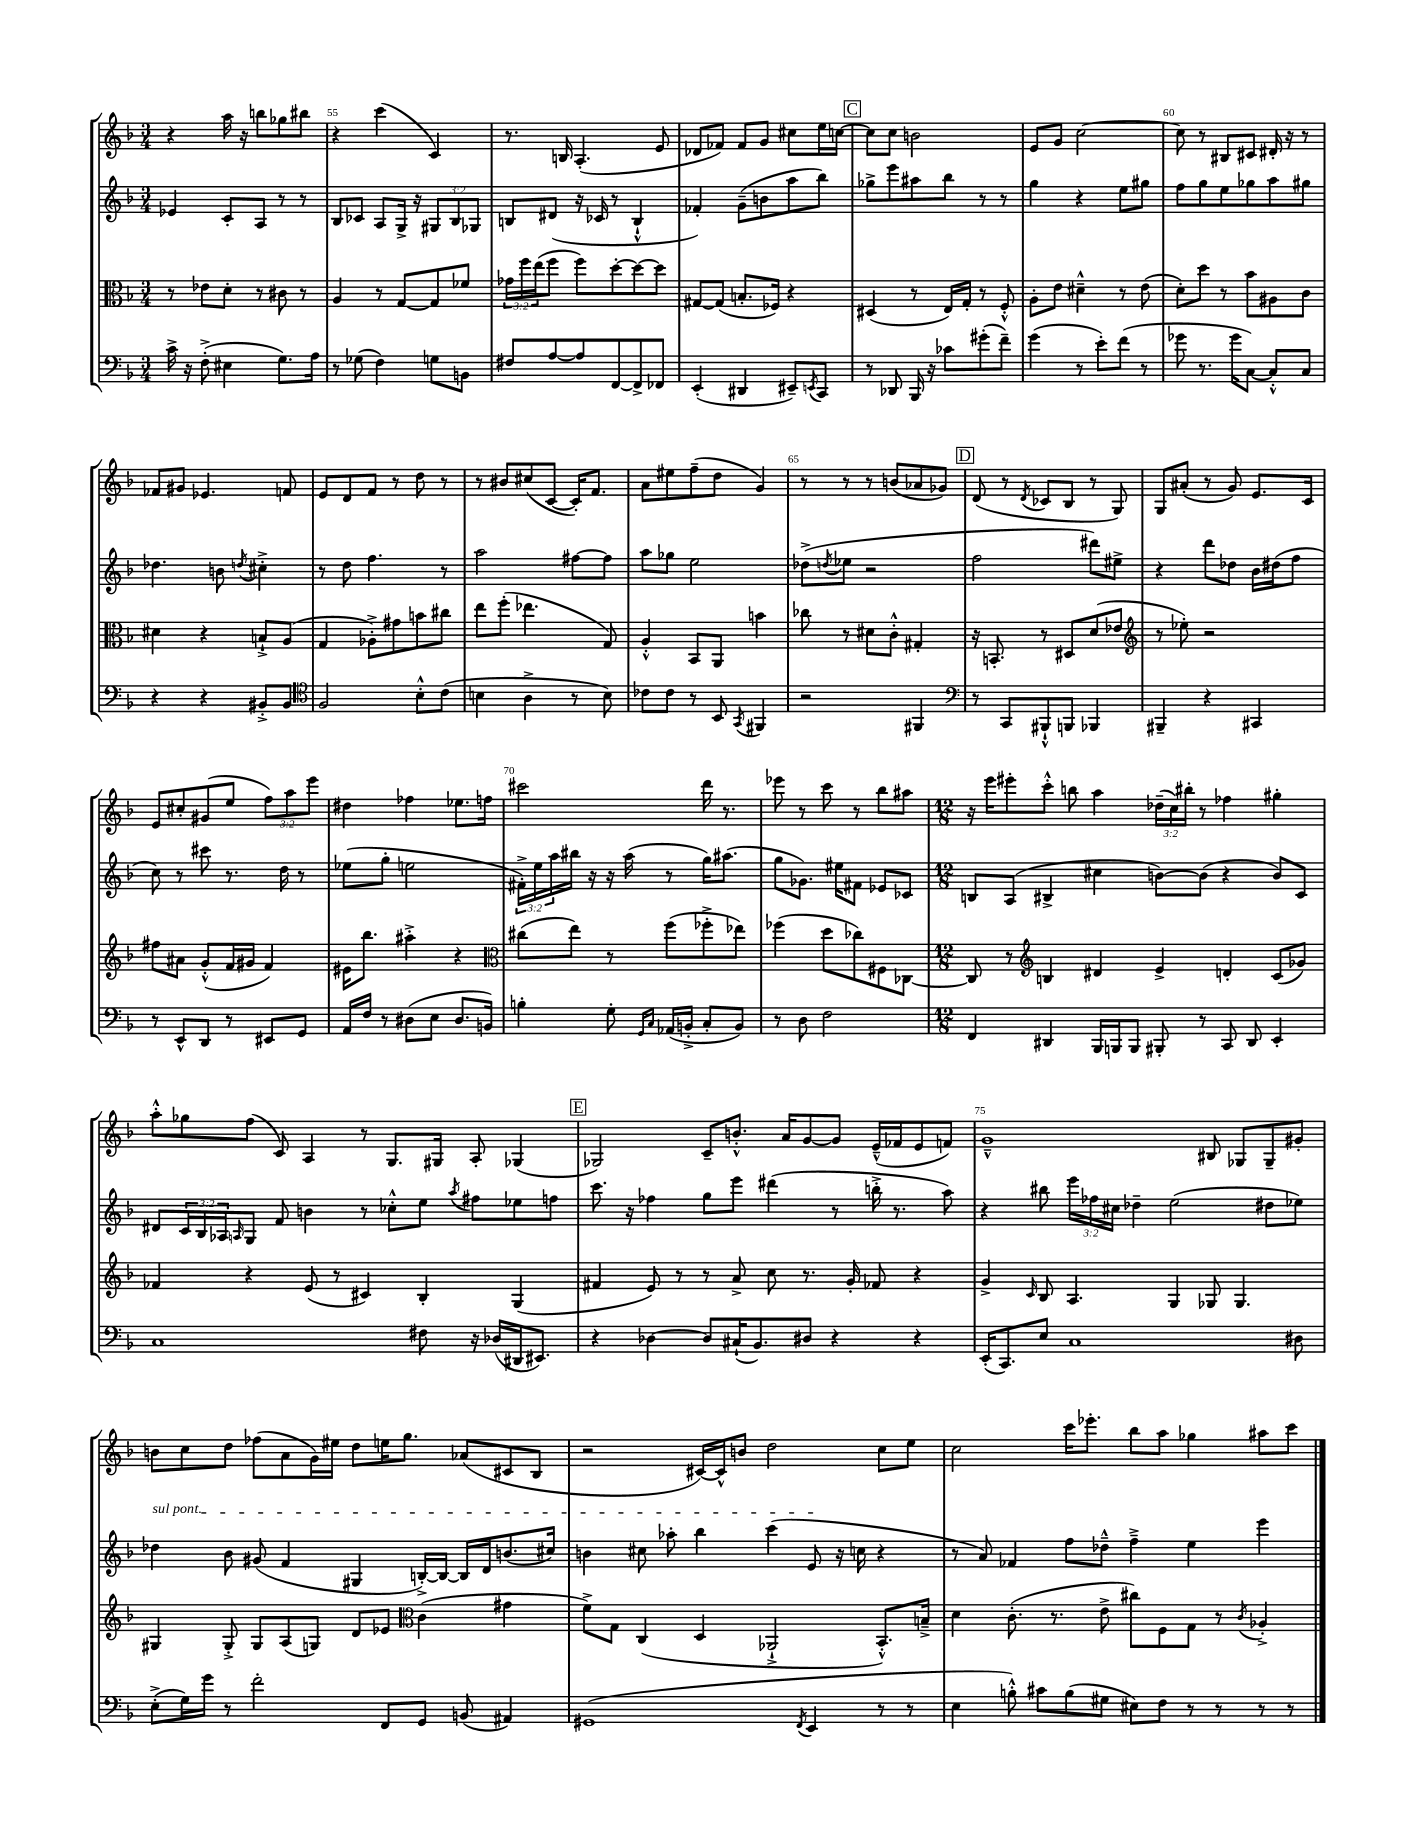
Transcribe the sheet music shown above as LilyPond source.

<<
\new StaffGroup <<
\new Staff = "s0" {
    \clef treble \key f \major \numericTimeSignature \time 3/4 \override Staff.TupletNumber.text = #tuplet-number::calc-fraction-text
    r4 a''16 r16 b''8 ges''8 bis''8 |
    r4 c'''4( c'4) |
    r8. b16 a4.-.( e'8 |
    des'8 fes'8) fes'8 g'8 cis''8 e''16 c''16~ |
    \mark \markup { \box "C" } c''8 c''8 b'2 |
    e'8 g'8 c''2~ |
    c''8 r8 bis8 cis'8 dis'16-. r16 r8 |
    fes'8 gis'8 ees'4. f'8 |
    e'8 d'8 f'8 r8 d''8 r8 |
    r8 bis'8 cis''8( c'8~ c'16-.) f'8. |
    a'8 eis''8 f''8--( d''8 g'4) |
    r8 r8 r8 b'8( aes'8 ges'8) |
    \mark \markup { \box "D" } d'8( r8 \acciaccatura { d'8 } ces'8 bes8 r8 g8) |
    g8 ais'8-.( r8 g'8) e'8. c'16 |
    e'8 cis''8-. gis'8( e''8 \tuplet 3/2 { f''8) a''8 e'''8 } |
    dis''4 fes''4 ees''8. f''16 |
    cis'''2 d'''16 r8. |
    ees'''8 r8 c'''8 r8 bes''8 ais''8 |
    \numericTimeSignature \time 12/8 r16 e'''16 eis'''8-. c'''8-.-^ b''8 a''4 \tuplet 3/2 { des''16--( c''16) bis''16-. } r8 fes''4 gis''4-. |
    a''8-.-^ ges''8 f''8( c'8) a4 r8 g8. gis16 a8-. ges4( |
    \mark \markup { \box "E" } ges2) c'8-- b'8.-.-^ a'16 g'8~ g'8 e'16---^( fes'16 e'8 f'8) |
    g'1---^ bis8 ges8 ges8-- gis'8-. |
    b'8 c''8 d''8 fes''8( a'8 g'16) eis''16 d''8 e''16 g''8. aes'8( cis'8 bes8 |
    r2 cis'16~) cis'16-^ b'8 d''2 c''8 e''8 |
    c''2 c'''16 ees'''8.-. bes''8 a''8 ges''4 ais''8 c'''8 \bar "|." |
}
\new Staff = "s1" {
    \clef treble \key f \major \numericTimeSignature \time 3/4 \override Staff.TupletNumber.text = #tuplet-number::calc-fraction-text
    ees'4 c'8-. a8 r8 r8 |
    bes8 ces'8 a8 g16-> r16 \tuplet 3/2 { gis8 bes8 ges8 } |
    b8 dis'8( r16 ces'16 r8 b4-!-^ |
    fes'4-.) g'8--( b'8 a''8 bes''8) |
    \mark \markup { \box "C" } ges''8-> e'''8 ais''8 bes''8 r8 r8 |
    g''4 r4 e''8 gis''8 |
    f''8 g''8 e''8 ges''8 a''8 gis''8 |
    des''4. b'8 \acciaccatura { d''8 } cis''4-.-> |
    r8 d''8 f''4. r8 |
    a''2 fis''8~ fis''8 |
    a''8 ges''8 e''2 |
    des''8->( \acciaccatura { d''8 } ees''8 r2 |
    \mark \markup { \box "D" } f''2 dis'''8) eis''8-> |
    r4 d'''8 des''8 bes'16 dis''16( f''8 |
    c''8) r8 cis'''8 r8. d''16 r8 |
    ees''8( g''8-. e''2 |
    \tuplet 3/2 { fis'16-.->) e''16 a''16 } bis''16 r16 r16 a''16( r8 g''16) ais''8.( |
    g''8 ges'8.) eis''16 fis'8 ees'8 ces'8 |
    \numericTimeSignature \time 12/8 b8 a8( bis4-> cis''4 b'8~) b'8( r4 b'8) c'8 |
    dis'8 \tuplet 3/2 { c'16 bes16 aes16 } \grace { a16 } g8 f'8 b'4 r8 ces''8-.-^ e''8 \acciaccatura { a''8 } fis''8 ees''8 f''8 |
    \mark \markup { \box "E" } c'''8. r16 fes''4 g''8 e'''8 dis'''4( r8 b''16-.-> r8. a''8) |
    r4 bis''8 \tuplet 3/2 { e'''16 fes''16 cis''16 } des''4-- e''2( dis''8 ees''8) |
    \once \override TextSpanner.bound-details.left.text = \markup { \italic "sul pont." } des''4\startTextSpan bes'8 gis'8( f'4 gis4 b16~-.->) b16~ b16 d'16 b'8.( cis''16) |
    b'4 cis''8 aes''8-. bes''4 c'''4( e'8\stopTextSpan r16 c''16 r4 |
    r8 a'8) fes'4 f''8 des''8---^ f''4---> e''4 e'''4 \bar "|." |
}
\new Staff = "s2" {
    \clef alto \key f \major \numericTimeSignature \time 3/4 \override Staff.TupletNumber.text = #tuplet-number::calc-fraction-text
    r8 ees'8 d'8-. r8 cis'8 r8 |
    a4 r8 g8~ g8 fes'8 |
    \tuplet 3/2 { ges'16 f''16 e''16( } f''8 f''8) d''8~-. d''8~ d''8 |
    gis8~ gis8( b8.-. fes16) r4 |
    \mark \markup { \box "C" } dis4( r8 e16) g16-. r8 f8-.-^ |
    a8-. e'8 dis'4---^ r8 e'8( |
    d'8-.) d''8 r8 bes'8 ais8 c'8 |
    dis'4 r4 b8-!-> a8( |
    g4 aes8-.->) gis'8 b'8 cis''8 |
    e''8 f''8-.( ees''4. g8) |
    a4-.-^ bes,8 a,8 b'4 |
    ces''8 r8 dis'8 c'8-.-^ gis4-. |
    \mark \markup { \box "D" } r16 b,8.-. r8 dis8 d'8( ees'8 |
    \clef treble r8 ees''8-.) r2 |
    fis''8 ais'8 g'8-.-^( f'16 gis'16 f'4) |
    eis'16 bes''8. ais''4-.-> r4 |
    \clef alto cis''8( e''8) r8 f''8( fes''8-.-> ees''8) |
    fes''4( d''8 ces''8) fis8 ces8~ |
    \numericTimeSignature \time 12/8 ces8 r8 \clef treble b4 dis'4 e'4-> d'4-. c'8( ges'8) |
    fes'4 r4 e'8( r8 cis'4) bes4-. g4( |
    \mark \markup { \box "E" } fis'4 e'8) r8 r8 a'8-> c''8 r8. g'16-. fes'8 r4 |
    g'4-> \grace { c'16 } bes8 a4. g4 ges8 ges4. |
    gis4 gis8-.-> gis8 a8( g8) d'8 ees'8 \clef alto c'4( gis'4 |
    f'8->) g8 c4( d4 aes,2-!-> bes,8.-.-^) b16---> |
    d'4 c'8.-.( r8. e'8-> cis''8) f8 g8 r8 \acciaccatura { c'8 } aes4-.-> \bar "|." |
}
\new Staff = "s3" {
    \clef bass \key f \major \numericTimeSignature \time 3/4
    c'16-> r16 f8-.->( eis4 g8.) a16 |
    r8 ges8( f4) g8 b,8 |
    fis8 a8~ a8 f,8~ f,8-> fes,8 |
    e,4-.( dis,4 eis,8--) \acciaccatura { e,8 } c,8 |
    \mark \markup { \box "C" } r8 des,8 bes,,16 r16 ces'8 gis'8-.( f'8--) |
    g'4( r8 e'8-.) f'8( r8 |
    ges'8 r8. ges'16 c8~) c8-.-^ c8 |
    r4 r4 bis,8-.-> bis,8 |
    \clef tenor f2 bes8-.-^ c'8( |
    b4 a4-> r8 b8) |
    ces'8 ces'8 r8 bes,8 \acciaccatura { g,8 } fis,4 |
    r2 fis,4 |
    \mark \markup { \box "D" } \clef bass r8 c,8 bis,,8-!-^ b,,8 bes,,4 |
    bis,,4-- r4 cis,4 |
    r8 e,8-^ d,8 r8 eis,8 g,8 |
    a,16 f16 r8 dis8( e8 dis8. b,16) |
    b4-. g8-. \grace { g,16 c16 } aes,16( b,16-.-> c8-. b,8) |
    r8 d8 f2 |
    \numericTimeSignature \time 12/8 f,4 dis,4 bes,,16 b,,16 b,,8 bis,,8-. r8 c,8 dis,8 e,4-. |
    c1 fis8 r16 des16( dis,16 eis,8.) |
    \mark \markup { \box "E" } r4 des4~ des8 cis16-!( bes,8.) dis8 r4 r4 |
    e,16-.( c,8.) e8 c1 dis8 |
    e8-.->( g16) g'16 r8 f'2-. f,8 g,8 b,8( ais,4) |
    gis,1( \acciaccatura { f,8 } e,4 r8 r8 |
    e4 b8-.-^) cis'8 b8( gis8 eis8) f8 r8 r8 r8 r8 \bar "|." |
}
>>
>>
\layout { \context { \Score currentBarNumber = #54 \override BarNumber.break-visibility = ##(#f #t #t) barNumberVisibility = #(every-nth-bar-number-visible 5) } }
